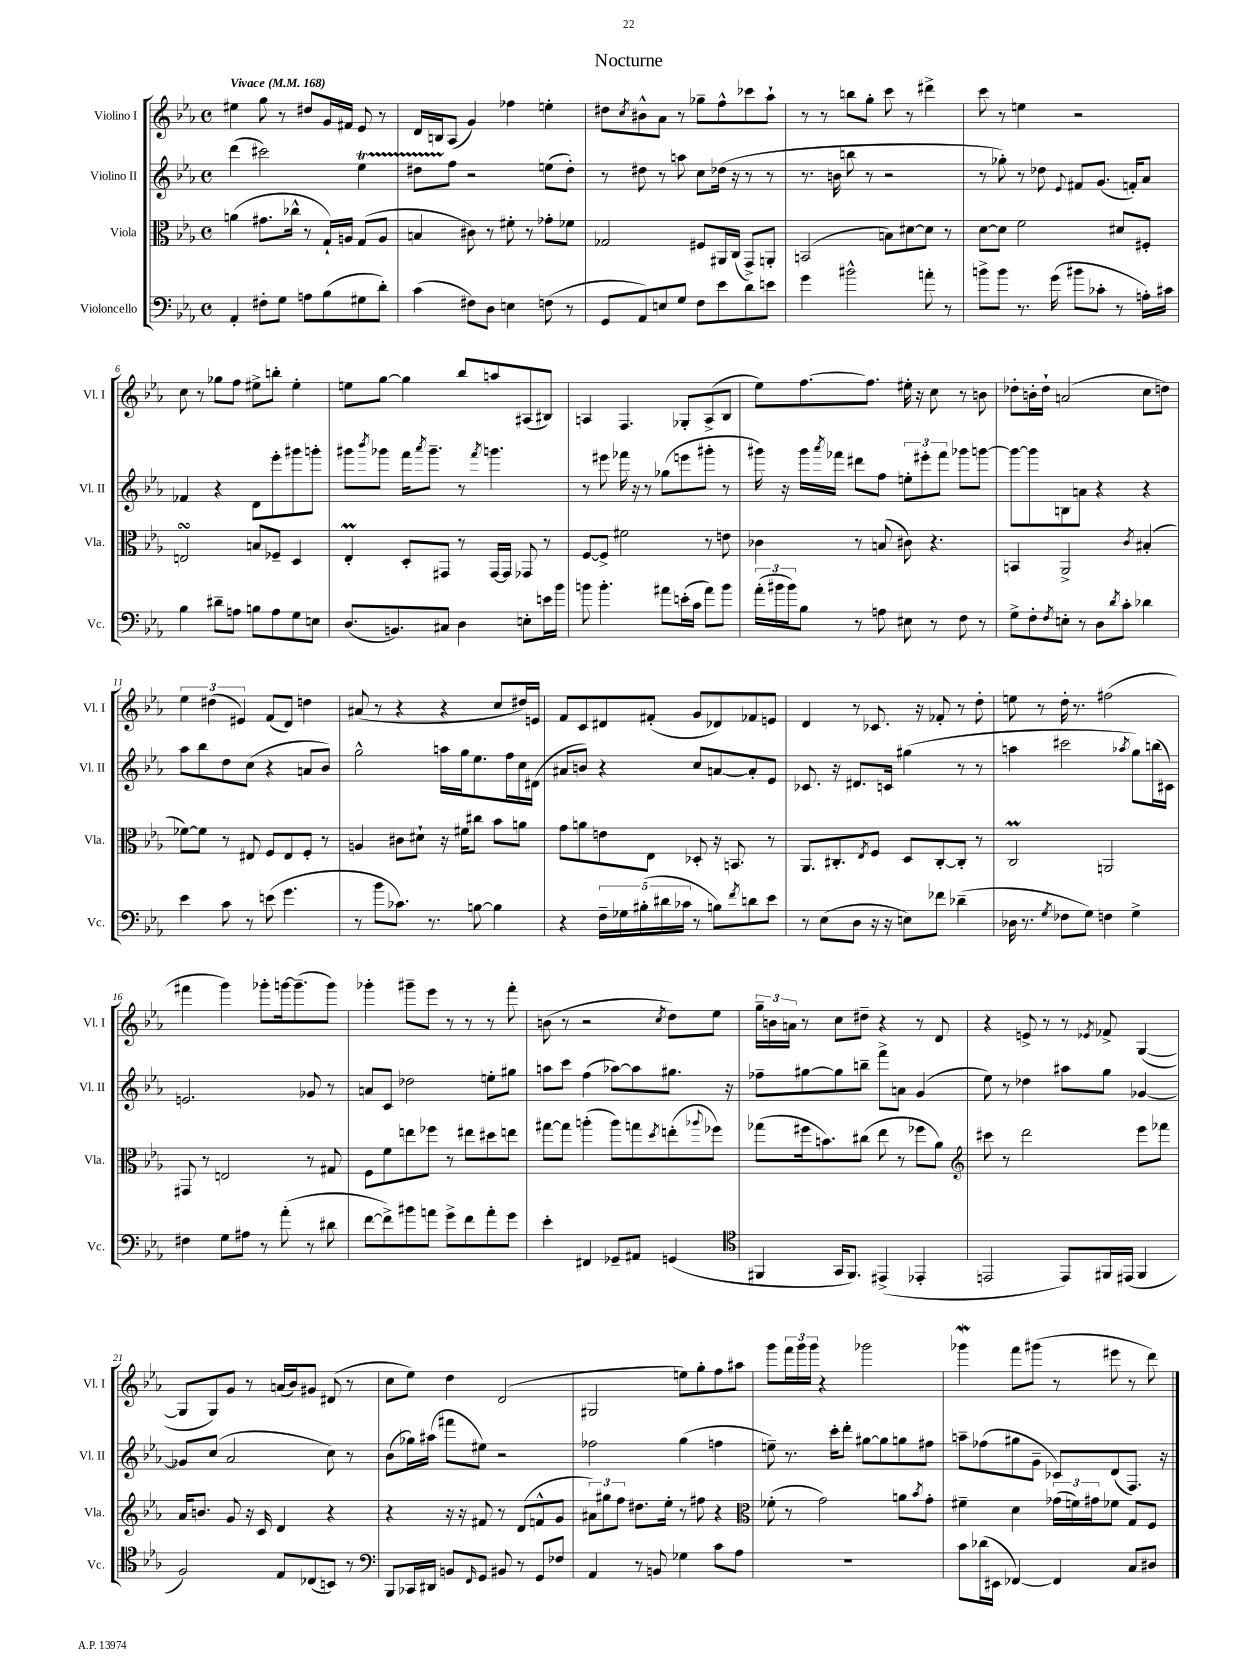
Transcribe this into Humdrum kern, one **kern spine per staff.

**kern	**kern	**kern	**kern
*part4	*part3	*part2	*part1
*staff4	*staff3	*staff2	*staff1
*I"Violoncello	*I"Viola	*I"Violino II	*I"Violino I
*I'Vc.	*I'Vla.	*I'Vl. II	*I'Vl. I
*clefF4	*clefC3	*clefG2	*clefG2
*k[b-e-a-]	*k[b-e-a-]	*k[b-e-a-]	*k[b-e-a-]
*M4/4	*M4/4	*M4/4	*M4/4
*met(c)	*met(c)	*met(c)	*met(c)
*MM168	*MM168	*MM168	*MM168
=1	=1	=1	=1
!	!	!	!LO:TX:a:B:t=Vivace
4AA-'/	(4an\	(4ddd\	4ee#X\
8F#X'\L	8.g#X\L	2ccc#X\)	8gg\
8G\J	.	.	8r
.	16cc-X^^\Jk	.	.
8An\L	8r	.	8dd#X/L
(8B-\	16G`/LL)	.	16g/L
.	16An/JJ	.	16f#X/JJ
8G#X\	(8G/L	4ee-T\	8e-/
8d'\J)	8A/J	.	8r
=2	=2	=2	=2
(4c\	4Bn/	8dd#XTTT\L	16d/LL
.	.	.	16Bn/J
.	.	8ff\J	(8A-/J
8F#X\L)	8c#X\)	2r	4g/)
8D\J	8r	.	.
4En\	8f#X'\	.	4ff-X\
.	8r	.	.
(8Fn\	8g-X'\L	(8een\L	4een'\
8r	8f-X\J	8dd#'\J)	.
=3	=3	=3	=3
8GG/L	2G-X/	8r	8dd#X\L
.	.	.	8qcc/
8AA-/)	.	8dd#X\	8b#X^^\
8En/	.	8r	8a-\J
8G/J	.	8aan\	8r
8F\L	8F#X/L	8cc\L	8gg-X~\L
8e-\	16AA#X/L	(16dd-X\Jk	8ff^^\
.	(16C/JJ	16r	.
8d\	8GG^/L)	8r	8ccc-X\
8en\J	8AAn'/J	8r	8aa-`\J
=4	=4	=4	=4
4g\	(2BBn/	8.r	8r
.	.	.	8r
.	.	16bn\	.
2b#X^^\	.	8bbn\	8bbn\L
.	.	8r	8gg'\J
.	8Bn\L)	2r	8ccc\
.	[8d#X\	.	8r
8an'\	8d#\J]	.	4ddd#X^\
8r	8r	.	.
=5	=5	=5	=5
8bn^\L	[8d\L	8r	8ccc\
8b\J	8d\J]	8gg-X'\)	8r
8.r	2f\	8r	4een\
.	.	8dd-X\	.
(16g\	.	.	.
.	.	8qqe-/	.
8b#X\L	.	8f#X/L	2r
8c-X'\J	.	(8.g/J	.
8r	8d#X/L	.	.
.	.	16fn'/KL)	.
16An'\LL)	8F#X'/J	8a-/J	.
16c#X\JJ	.	.	.
!!LO:LB:g=z
=6	=6	=6	=6
4B-\	2EnsSsS/	4f-X/	8cc\
.	.	.	8r
8d#X~\L	.	4r	8gg-X\L
8An\J	.	.	8ff\J
8Bn\L	8Bn/L	8d\L	8ee#X^\L
8A\	8F-X~/J	8eee-'\	8bbn'\J
8G\	4D/	8ggg#X\	4ee#'\
8En\J	.	8gggn'\J	.
=7	=7	=7	=7
(8.D/L	4E-M'/	8ggg#X\L	8een\L
.	.	8qbbb-/	.
.	.	8ggg-X\J	[8gg\J
8.BBn/)	.	.	.
.	8D'/L	16fff\KL	4gg\]
.	.	8qaaa-/	.
.	.	8.ggg-~\J	.
8C#X/J	8GG#X/J	.	.
4D\	8r	8r	8bb-/L
.	.	8qfff/	.
.	[16GG#/LL	4.gggn\	8aan/
.	16GG#/JJ]	.	.
8En'\L	8GG-X/	.	(8A#X/
16en\L	8r	.	8B#X/J)
16b-\JJ	.	.	.
=8	=8	=8	=8
8bn\	[8F/L	8r	4An/
4.b'\	8F^/J]	8eee#X\	.
.	2f#X\	16fff-X\	4.F/
.	.	16r	.
.	.	8r	.
8a#X\L	.	(8gg-X\L	.
(16en'\L	.	8eeen\	8G-X'/L
16c\JJ	.	.	.
8a#\L)	8r	8ggg#X'\J	(8A^/
8b\J	8en\	8r	8B-/J
=9	=9	=9	=9
(24a-'\LL	4c-X\	16ggg#X\)	8ee-\L)
24b#X\	.	.	.
.	.	16r	.
24b#\J)	.	.	.
8B-\J	.	16ggg#\LL	[8.ff\
.	.	8qaaa-/	.
.	.	16fff-X\JJ	.
8r	8r	8ddd#X\L	.
.	.	.	8.ff\J]
8An\	(8Bn/	8ff\J	.
8E#X\	8c#X\)	12een'\L	16ee#X'\
.	.	.	16r
.	.	12eee#X'\	.
8r	4.r	.	8cc\
.	.	12fff-\J	.
8F\	.	8ggg-X\L	8r
8r	.	[8gggn\J	8bn\
=10	=10	=10	=10
8G^\L	4BBn/	8ggg\L_	8dd-X'\L
8F'\	.	8ggg\]	16bn'\L
.	.	.	16dd-`\JJ
8qF/	.	.	.
8En'\J	2AA-^/	8Bn\	(2an/
8r	.	8an\J	.
8D\L	.	4r	.
8qd/	.	.	.
8c'\J	.	.	.
.	8qc/	.	.
4d-X\	(4B#X'/	4r	8cc\L
.	.	.	8ddn\J)
!!LO:LB:g=z
=11	=11	=11	=11
4e-\	[8f-X\L)	8aa-\L	6ee-\
.	8f-\J]	8bb-\	.
.	.	.	(6dd#X\
8c\	8r	8dd\	.
.	.	.	6e#X/)
8r	8E#X/	(8cc\J	.
(8en\	8F/L	4r	(8f/L
4.g\	8E#/	.	8d/J)
.	8F'/J	8an/L	4ddn\
.	8r	8b-/J)	.
=12	=12	=12	=12
8r	4An/	2gg^^\	(8a#X/
8b-\L	.	.	8r
8.c-X\J)	8c#X\L	.	4r
.	8d#X`\J	.	.
8.r	.	.	.
.	16r	16aan\LL	4r
.	16f#X\KL	16gg\J	.
[8Bn\	8cc#X\J	8.ee-\	.
4B\]	8b-\L	.	8cc/L
.	.	16ff\L	.
.	8an\J	16cc\	16dd#X/L)
.	.	(16d#X\JJ	16en/JJ
=13	=13	=13	=13
4r	8g\L	8a#X/L	8f/L
.	8an\	8bn/J)	8c/
20F~\LL	8en\	4r	8d#X/
20G-X\	.	.	.
(20B#X'\	.	.	.
.	8E-\J	.	(8f#X'/J
20d#X\	.	.	.
20c-X\JJ	.	.	.
8r	8D-X'/	8cc/L	8g/L
8Bn\L)	16r	[8an/	8d-X/)
.	8.BBn/	.	.
8qf/	.	.	.
8dn\	.	8a'/]	8f-X/
8e-\J	8r	8e-/J	8en/J
=14	=14	=14	=14
8r	8.AA-/L	8.c-X/	4d/
(8E-\L	.	.	.
.	8.C#X'/	16r	.
8D\J	.	8.d#X/L	8r
.	8qE-/	.	.
16r	8F/J	.	8.c-X/
16r	.	16cn/Jk	.
8En\L)	8D/L	(4gg#X\	.
.	.	.	16r
8f-X\J	[8C#'/	.	8f-X'/
(4d-X~\	8C#'/J]	8r	8r
.	8r	8r	8dd'\
=15	=15	=15	=15
16D-X\	2CM/	4aan\	8een\
8.r	.	.	.
.	.	.	8r
8qG/	.	.	.
8F-X\L	.	2ccc#X\	16dd'\
.	.	.	8.r
8G\J)	.	.	.
4Fn\	2AAn/	.	(2ff#X\
.	.	8qaa-X/	.
4G^\	.	8gg\L)	.
.	.	(16bbn\L	.
.	.	16c#X\JJ)	.
!!LO:LB:g=z
=16	=16	=16	=16
4F#X\	8GG#X/	2.en/	4fff#X\
.	8r	.	.
8G\L	2En/	.	4ggg\)
8A#X\J	.	.	.
8r	.	.	8ggg-X'\L
(8a-'\	.	.	[16gggn\k
.	.	.	(8.ggg~\]
8r	8r	8g-X/	.
8d#X\	8G#X/	8r	8ggg\J)
=17	=17	=17	=17
[8f\L	8F\L	8an/L	4ggg-X'\
8f^\])	8f\	8c/J	.
8b#X\	8een\	2dd-X\	8ggg#X~\L
8an\J	8ff-X\J	.	8eee-\J
8g^\L	8r	.	8r
8f\	8ee#X\L	.	8r
8a'\	8dd#X\	8een'\L	8r
8g\J	8een\J	8gg#X\J	8fff'\
=18	=18	=18	=18
4e-'\	[8gg#X\L	8aan\L	(8bn\
.	8gg#\J]	8ccc\J	8r
4FF#X/	(4aan'\	(4ff\	2r
8GG-X~/L	8aa\L)	[8aa-X\L)	.
8AA#X/J	8ggn\	8aa-\]	.
.	8qdd/	.	8qcc/
(4GGn/	(8een'\	8.gg#X\J	8dd\L)
.	8qqaa-X/	.	.
.	8ff-X\J)	.	8ee-\J
.	.	16r	.
=19	=19	=19	=19
*clefC4	*	*	*
4FF#X/	(8gg-X\L	8ff-X~\L	24gg~\LL
.	.	.	24bn\
.	.	.	24an\JJ
.	16ff#X\k	[8gg#X\	8r
.	8.bn\)	.	.
16GG/KL	.	8gg#\]	8cc\L
8.FF#/J)	.	.	.
.	(8cc#X\J	8bbn~\J	8dd#X~\J
(4EE#X^/	8ee-\	8fff^\L	4r
.	8r	8an\J	.
4EE-X'/	8ff-X\L	(4g/	8r
.	8a-\J)	.	8d/
=20	=20	=20	=20
*	*clefG2	*	*
2EEn/	8ccc#X\	8ee-\)	4r
.	8r	8r	.
.	2ddd\	4dd-X\	8en^/
.	.	.	8r
8EE/L)	.	8aa#X\L	8r
.	.	.	8qe-X/
16FF#X/L	.	8gg\J	8f-X^/
(16EE#X/JJ	.	.	.
4FF#/	8eee-\L	[4g-X/	([4G/
.	8fff-X\J	.	.
!!LO:LB:g=z
=21	=21	=21	=21
2F/)	16a-/KL	8g-X/L]	8G/L]
.	8.bn/J	.	.
.	.	(8cc/J	8G/)
.	8g/	2a-/	8g/J
.	16r	.	8r
.	16c/	.	.
8E-/L	4d/	.	(16an/LL
.	.	.	16b-/J)
(8C-X/	.	.	8g#X/J
8BBn/J)	4r	8cc\)	(8d#X/
8r	.	8r	8r
=22	=22	=22	=22
*clefF4	*	*	*
8BBB-/L	4r	(8b-\L	8cc\L
16CC-X/L	.	16gg-X\L)	8ee-\J)
16DD#X/JJ	.	(16aa#X\JJ	.
8BBn/L	16r	8fff#X\L	4dd\
.	16r	.	.
16qqFF/	.	.	.
8GG/J	8f#X/	8ee#X\J)	.
8BB#X/	8r	2r	(2d/
8r	(8d/L	.	.
8GG/L	8fn^^/	.	.
8F-X/J	8g/J	.	.
=23	=23	=23	=23
4AA-/	12a#X\L)	2ff-X\	2G#X/
.	12gg#X\	.	.
.	12ff\J	.	.
8r	8.dd#X\L	.	.
8BBn/	.	.	.
.	16ee-'\Jk	.	.
4G-X\	8r	(4gg\	8een\L)
.	8ff#X\	.	8gg'\
8c\L	4r	4ffn\	8ff\
8A-\J	.	.	8aa#X\J
=24	=24	=24	=24
*	*clefC3	*	*
1r	(8f-X'\	8een~\)	8ggg\L
.	8r	8.r	24fff\L
.	.	.	24ggg\
.	.	.	24ggg\JJ
.	2g\)	.	4r
.	.	16ccc'\KL	.
.	.	8ddd'\J	.
.	.	[8gg#X\L	2ggg-X\
.	.	8gg#\]	.
.	8an\L	8ggn\	.
.	8qb-/	.	.
.	8g'\J	8ff#X\J	.
=25	=25	=25	=25
8c\L	4f#X~\	8aan~\L	4ggg-Xw\
(16d-X\L	.	(8ff-X\	.
16EE#X\JJ	.	.	.
[4FF-X/)	4d\	8gg#X\	8fff\L
.	.	8g~\J	(8ggg#X\J
4FF-/]	(24g-X\LL	8c-X/L)	8r
.	24fn\)	.	.
.	24g#X\J	.	.
.	8f-X\J	(8d/	8eee#X\
8C/L	8G/L	8.F/J)	8r
8D#X/J	8F/J	.	8ddd\)
.	.	16r	.
==	==	==	==
*-	*-	*-	*-
